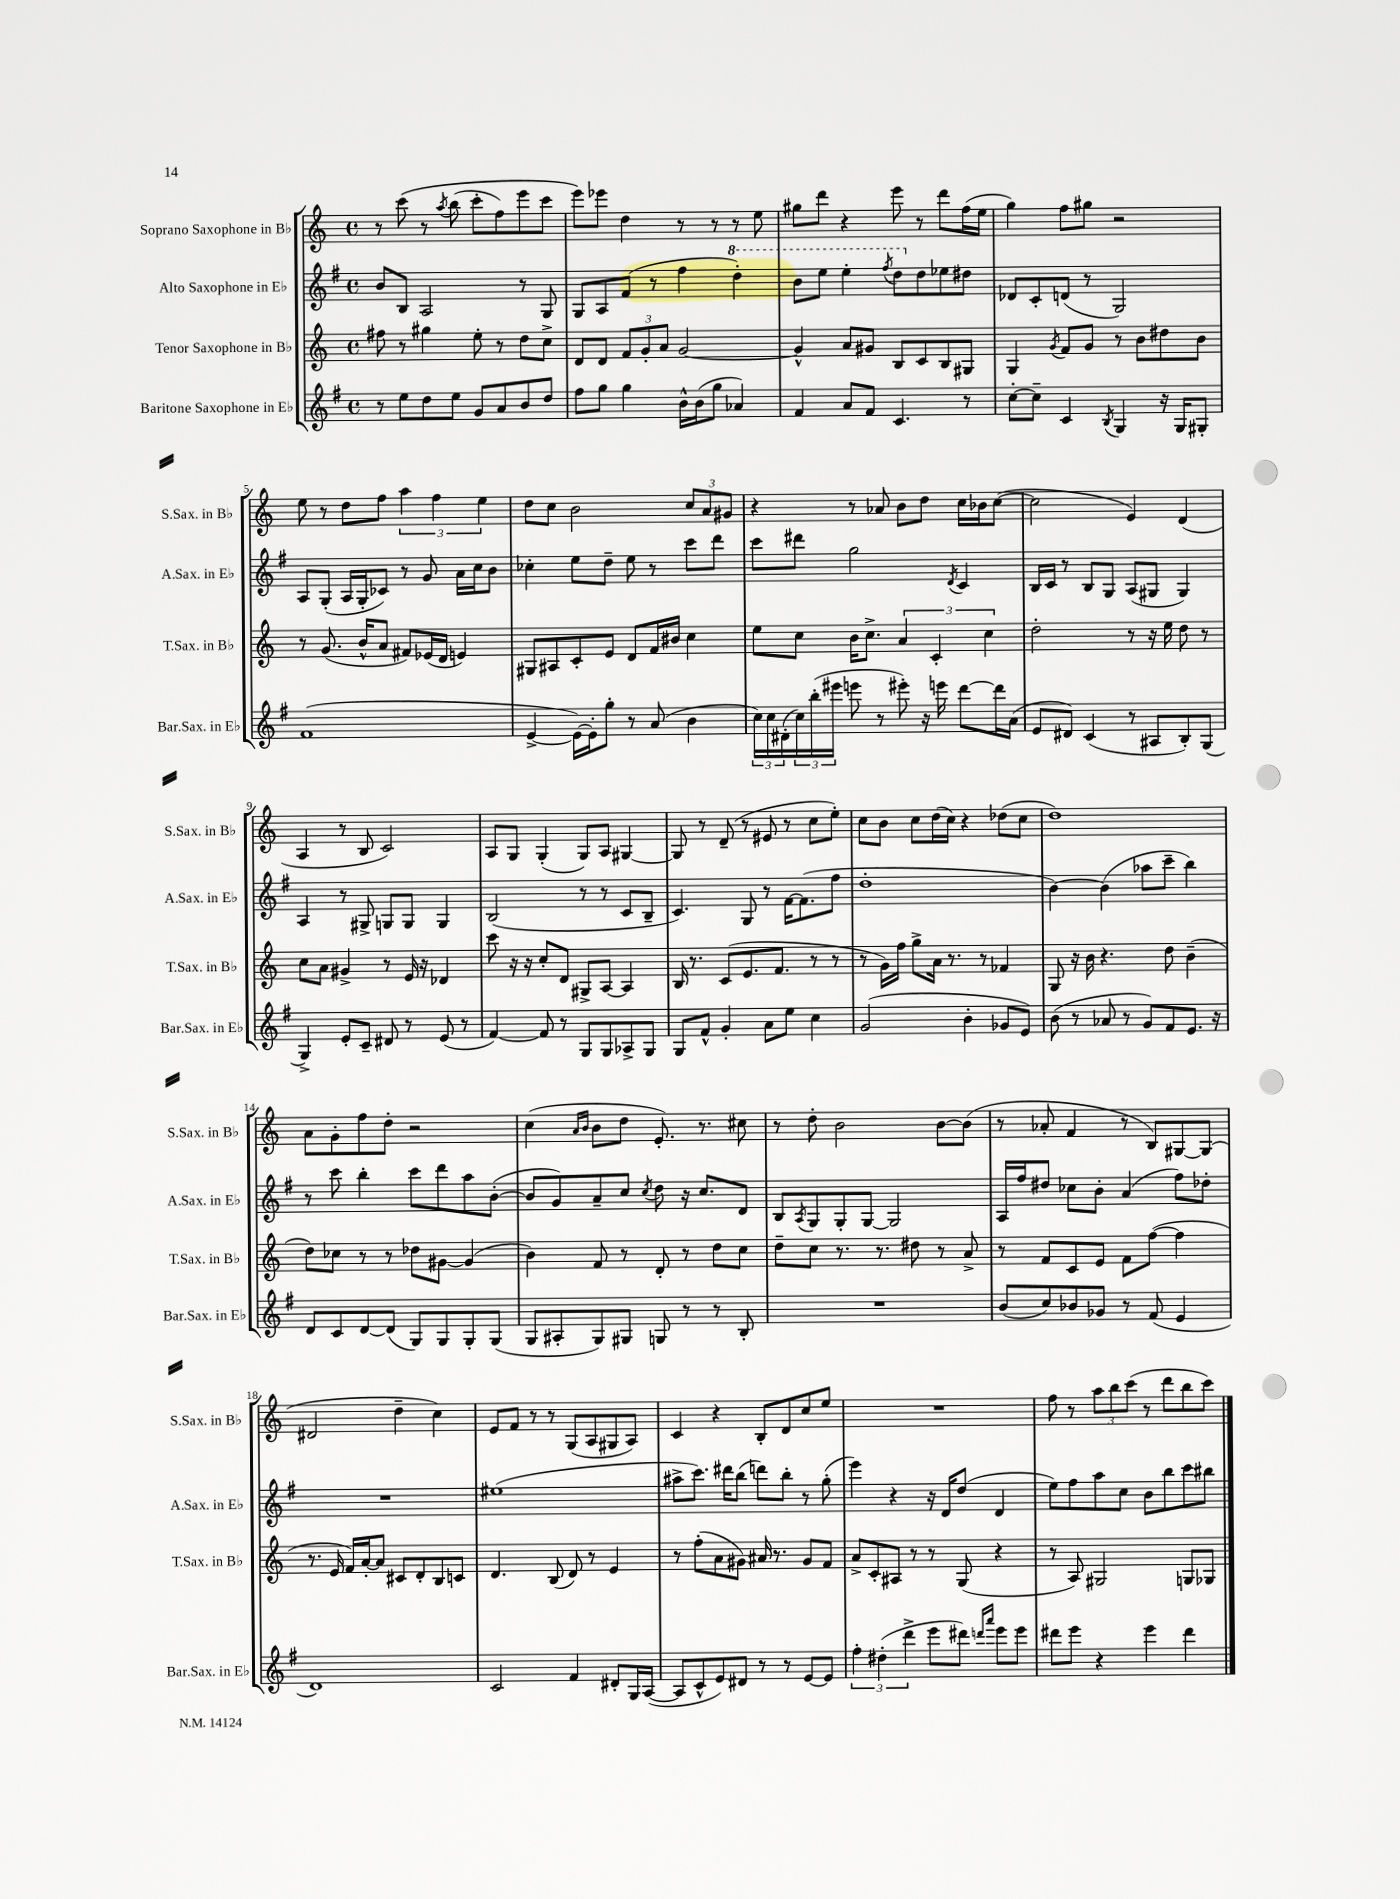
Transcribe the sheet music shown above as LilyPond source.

<<
\new StaffGroup <<
\new Staff = "s0" \with { instrumentName = "Soprano Saxophone in Bb" shortInstrumentName = "S.Sax. in Bb" } {
    \clef treble \key c \major \defaultTimeSignature \time 4/4
    r8 c'''8\( r8 \acciaccatura { a''8 } b''8( c'''8-. f''8) e'''8 c'''8 |
    e'''8\) ees'''8 d''4 r8 r8 r8 e''8 |
    gis''8 d'''8 r4 e'''8 r8 d'''8 f''16( e''16 |
    g''4) f''8 gis''8 r2 |
    e''8 r8 d''8 f''8 \tuplet 3/2 { a''4 f''4 e''4 } |
    d''8 c''8 b'2 \tuplet 3/2 { c''8 a'8 gis'8 } |
    r4 r8 aes'8 b'8 d''8 c''16 bes'16 c''8~( |
    c''2 e'4) d'4( |
    a4 r8 b8 c'2) |
    a8 g8 g4-.( g8) a8 gis4~ |
    gis8 r8 d'8--( r8 eis'8 r8 c''8 e''8-.) |
    c''8 b'8 c''8 d''16( c''16) r4 des''8( c''8 |
    d''1) |
    a'8 g'8-. f''8 d''8-. r2 |
    c''4( \grace { a'16 b'16 } b'8 d''8 e'8.-.) r8. cis''8 |
    r8 d''8-. b'2 b'8~ b'8( |
    r8 aes'8-. f'4 r8 b8) gis8~ gis8( |
    dis'2 d''4-- c''4) |
    e'8 f'8 r8 r8 g8( a8 gis8 a8) |
    c'4 r4 b8-. d'8 c''8 e''8 |
    R1 |
    f''8 r8 \tuplet 3/2 { a''8 b''8 c'''8( } r8 d'''8 b''8 c'''8) \bar "|." |
}
\new Staff = "s1" \with { instrumentName = "Alto Saxophone in Eb" shortInstrumentName = "A.Sax. in Eb" } {
    \clef treble \key g \major \defaultTimeSignature \time 4/4
    b'8 b8 a2 r8 g8 |
    g8 a8 fis'8( r8 fis''4 \ottava #1 d'''4-.) |
    b''8 e'''8 e'''4-. \acciaccatura { fis'''8 } d'''8 \ottava #0 d''8 ees''8 dis''8 |
    des'8 c'8-. d'8( r8 g2) |
    a8 g8-.( a16 g16-. ces'8) r8 g'8 a'16 c''16 b'8 |
    ces''4-. e''8 d''8-- e''8 r8 c'''8 d'''8 |
    c'''8 dis'''8 g''2 \acciaccatura { d'8 } c'4 |
    b16 c'16 r8 b8 g8 a8( gis8 gis4) |
    a4 r8 gis8-> g8 g8 g4 |
    b2( r8 r8 c'8 b8-- |
    c'4.) g8 r8 fis'16~ fis'8.( fis''8 |
    d''1-. |
    b'4~) b'4( aes''8 c'''8-- b''4) |
    r8 c'''8 b''4-. c'''8 d'''8 a''8 b'8~-.( |
    b'8 g'8) a'8-- c''8 \acciaccatura { c''8 } d''8 r16 c''8. d'8 |
    b8 \acciaccatura { a8 } g8 g8-. g8~ g2 |
    a16 fis''16 dis''8 ces''8 b'8-. a'4( fis''8) des''8-. |
    R1 |
    eis''1( |
    ais''8-> c'''8.) dis'''16 b''8( d'''8) b''8-. r8 g''8-.( |
    e'''4) r4 r16 d'16 d''8( d'4 |
    e''8) fis''8 a''8 c''8 b'8 b''8 c'''8 bis''8 \bar "|." |
}
\new Staff = "s2" \with { instrumentName = "Tenor Saxophone in Bb" shortInstrumentName = "T.Sax. in Bb" } {
    \clef treble \key c \major \defaultTimeSignature \time 4/4
    fis''8 r8 gis''4 e''8-. r8 d''8 c''8-> |
    d'8 d'8 \tuplet 3/2 { f'8 g'8-. a'8 } g'2~ |
    g'4-^ a'8 gis'8 b8 c'8 b8 gis8 |
    g4 \acciaccatura { g'8 } f'8 g'8 r8 b'8 dis''8 b'8 |
    r8 g'8.( b'16-^ a'8 fis'8) ees'16( d'16 e'4) |
    gis8 ais8 c'8-. e'8 d'8 f'16 bis'16 c''4 |
    e''8 c''8 b'16 c''8.-> \tuplet 3/2 { a'4 c'4-. c''4 } |
    d''2-. r8 r16 e''16 d''8 r8 |
    c''8 a'8 gis'4-> r8 e'16 r16 des'4 |
    c'''8 r16 r16 c''8-. d'8 gis8-> a8~ a4 |
    b16 r8. c'8( e'8. f'8. r8 r8 |
    r8 g'16) f''16 g''8-> a'16 r8. r8 fes'4 |
    g8 r16 b'16 r4. d''8 b'4--( |
    d''8) ces''8 r8 r8 des''8 gis'8~ gis'4( |
    b'4) f'8 r8 d'8-. r8 d''8 c''8 |
    d''8-- c''8 r8. r8. dis''8 r8 a'8-> |
    r8 f'8 c'8 e'8 f'8 f''8~( f''4 |
    r8. e'16 f'16) a'16~-. a'8 cis'8 d'8-. b8 c'8 |
    d'4. b8( d'8) r8 e'4 |
    r8 f''8-.( a'8 gis'8) ais'16 r8. gis'8 f'8 |
    a'8-> c'8-. ais8 r8 r8 g8( r4 |
    r8 a8) gis2 g8 ges8 \bar "|." |
}
\new Staff = "s3" \with { instrumentName = "Baritone Saxophone in Eb" shortInstrumentName = "Bar.Sax. in Eb" } {
    \clef treble \key g \major \defaultTimeSignature \time 4/4
    r8 e''8 d''8 e''8 g'8 a'8 b'8 d''8 |
    fis''8 g''8 g''4 b'16-^ b'16( g''8 aes'4) |
    fis'4 a'8 fis'8 c'4. r8 |
    c''8~-. c''8-- c'4 \acciaccatura { b8 } g4 r16 g16 gis8-. |
    fis'1( |
    e'4~-> e'16~) e'16-. g''8-. r8 a'8( b'4 |
    \tuplet 3/2 { c''16) c''16 dis'16-.( } \tuplet 3/2 { c''16) b''16-.( eis'''16 } e'''8 r8 eis'''8-.) r16 e'''16 d'''8~ d'''16 a'16( |
    e'8 dis'8) c'4( r8 ais8 b8-.) g8( |
    g4->) e'8-. c'8-- dis'8 r8 e'8( r8 |
    fis'4~) fis'8 r8 g8 g8 aes8-> g8 |
    g8 fis'8-^ g'4-. a'8 e''8 c''4 |
    g'2( b'4-. ges'8 e'8) |
    b'8( r8 aes'8 r8 g'8) fis'8 e'8. r16 |
    d'8 c'8 d'8~ d'8( g8) g8 g8-. g8( |
    g8 ais8-. g8) gis8 g8 r8 r8 b8-. |
    R1 |
    b'8( c''8) bes'8 ges'8 r8 fis'8( e'4 |
    d'1) |
    c'2 fis'4 dis'8-. g16 a16~( |
    a8 c'8-^ e'8) dis'8 r8 r8 e'8~ e'8 |
    \tuplet 3/2 { fis''4-. dis''4-.( d'''4-> } e'''8 dis'''8) \grace { d'''16 a'''16 } e'''8 e'''8 |
    dis'''8 e'''8 r4 e'''4 dis'''4 \bar "|." |
}
>>
>>
